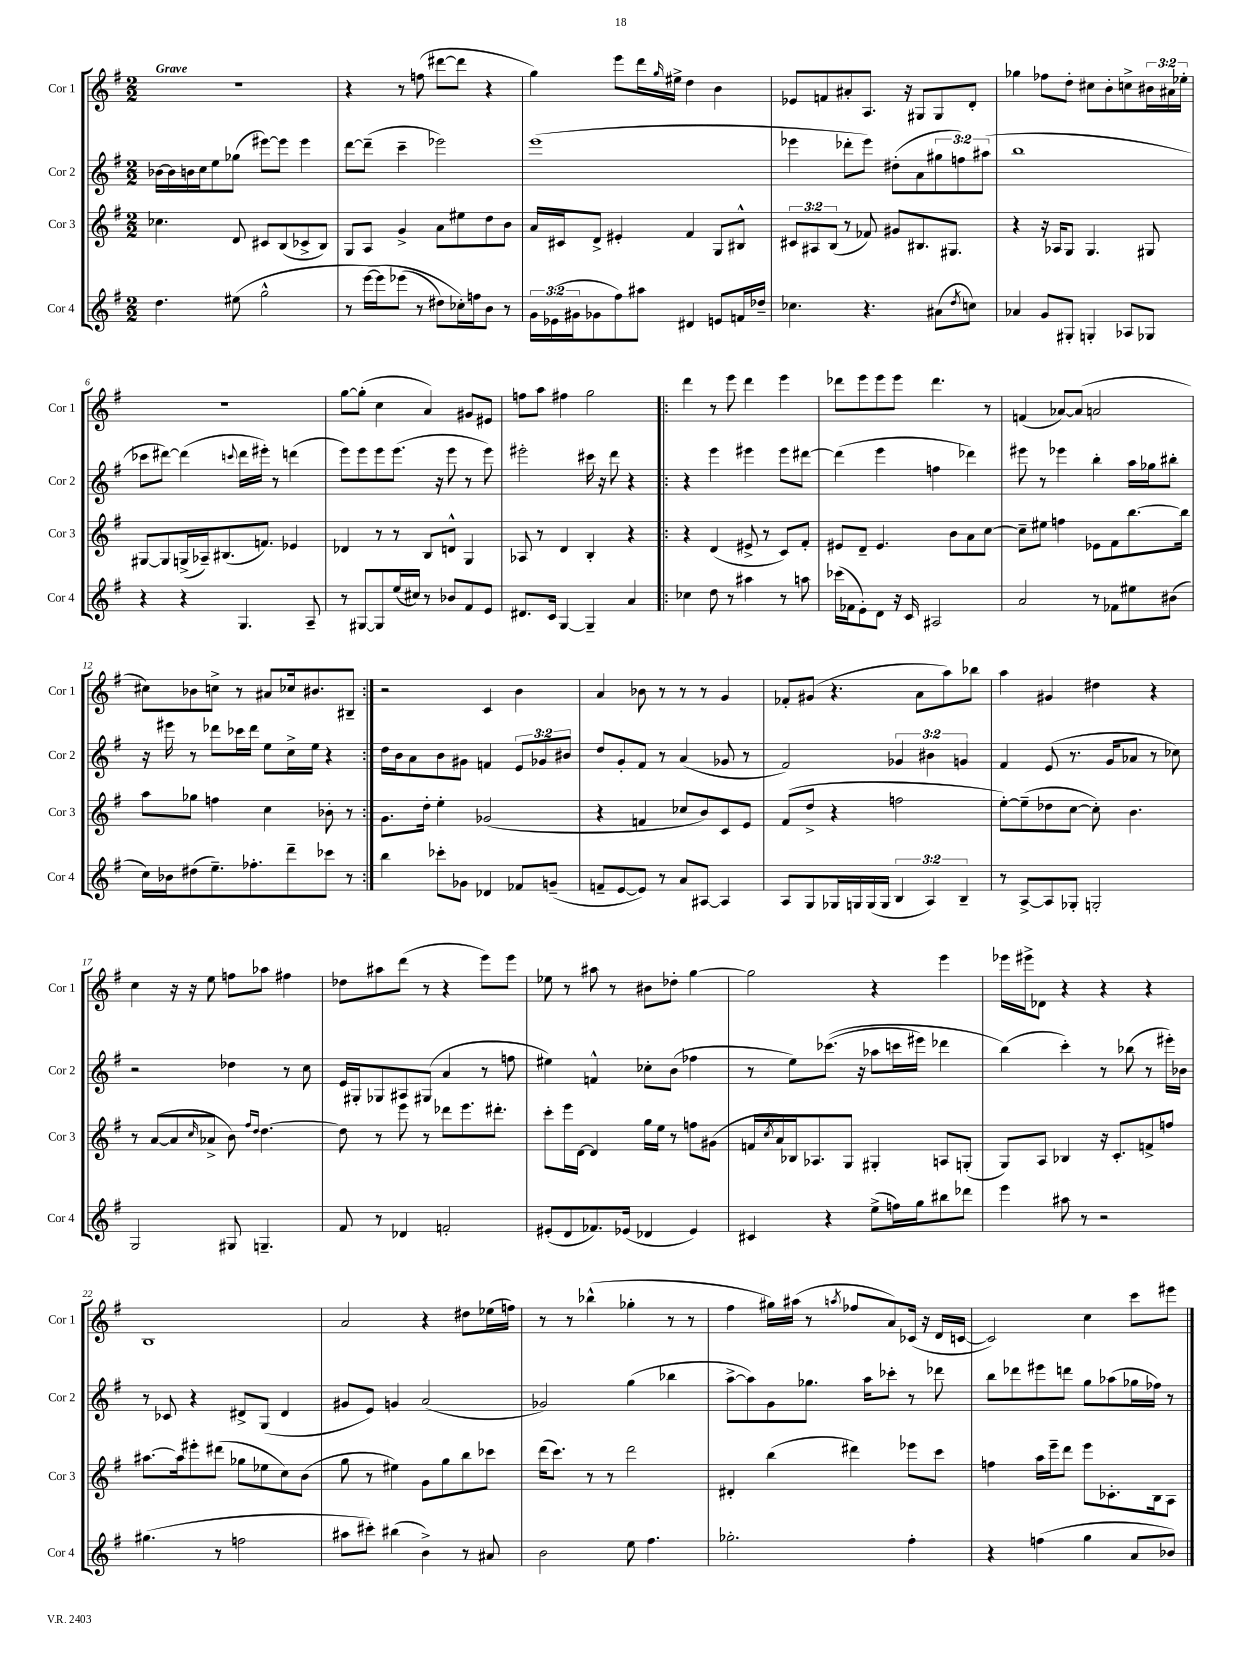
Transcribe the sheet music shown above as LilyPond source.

<<
\new StaffGroup <<
\new Staff = "s0" \with { instrumentName = "Cor 1" shortInstrumentName = "Cor 1" } {
    \clef treble \key g \major \numericTimeSignature \time 2/2 \override Staff.TupletNumber.text = #tuplet-number::calc-fraction-text \tempo "Grave"
    r1 |
    r4 r8 f''8( dis'''8~ dis'''8 r4 |
    g''4) e'''8 d'''16 \grace { g''16 } eis''16-> d''4 b'4 |
    ees'8 f'8 ais'8-. a8. r16 gis8 gis8 d'8-. |
    ges''4 fes''8 d''8-. cis''8 b'8-. c''8-> \tuplet 3/2 { bis'16 ais'16 ees''16-. } |
    R1 |
    g''8~ g''8-.( c''4 a'4) gis'8 eis'8 |
    f''8 a''8 fis''4 g''2 |
    \repeat volta 2 { d'''4 r8 e'''8 d'''4 e'''4 |
    des'''8 e'''8 e'''8 e'''8 des'''4. r8 |
    f'4( aes'8~) aes'8( a'2 |
    cis''8) bes'8 c''8-> r8 ais'8 ces''16 bis'8. bis8-- | }
    r2 c'4 b'4 |
    a'4 bes'8 r8 r8 r8 g'4 |
    fes'8-. gis'8( r4. a'8 a''8) bes''8 |
    a''4 gis'4 dis''4 r4 |
    c''4 r16 r16 e''8 f''8 aes''8 fis''4 |
    des''8 ais''8 d'''8( r8 r4 e'''8) e'''8 |
    ees''8 r8 ais''8 r8 bis'8 des''8-. g''4~ |
    g''2 r4 e'''4 |
    ees'''16 eis'''16-> des'8 r4 r4 r4 |
    b1 |
    a'2 r4 dis''8 ees''16( f''16) |
    r8 r8 bes''4-^( ges''4-. r8 r8 |
    fis''4 gis''16) ais''16( r8 \acciaccatura { a''8 } fes''8 a'8) ces'16( r16 d'16 c'16~ |
    c'2) c''4 c'''8 eis'''8 \bar "|." |
}
\new Staff = "s1" \with { instrumentName = "Cor 2" shortInstrumentName = "Cor 2" } {
    \clef treble \key g \major \numericTimeSignature \time 2/2 \override Staff.TupletNumber.text = #tuplet-number::calc-fraction-text
    bes'16~ bes'16 b'16 c''16 e''8 ges''8( eis'''8~) eis'''8 eis'''4 |
    d'''8~ d'''8--( c'''4-- ees'''2) |
    e'''1( |
    ees'''4 des'''8-. ees'''8) dis''8-.( a'8 \tuplet 3/2 { gis''8 f''8) ais''8( } |
    b''1 |
    ces'''8 dis'''8~) dis'''4( \appoggiatura { c'''8 } dis'''16 eis'''16-.) r8 d'''4( |
    e'''8) e'''8 e'''8 e'''8.( r16 e'''8 r8 e'''8) |
    eis'''2-. cis'''16 r16 d'''8 r4 |
    \repeat volta 2 { r4 e'''4 eis'''4 eis'''8 dis'''8~ |
    dis'''4( e'''4 f''4 des'''4) |
    eis'''8 r8 ees'''4 b''4-. a''16 ges''16 bis''8-. |
    r16 eis'''16 r8 des'''8 ces'''16 des'''16 e''8 c''16-> e''16 r4 | }
    d''16 b'16 a'8 b'8 gis'8 f'4 \tuplet 3/2 { e'8 ges'8 bis'8 } |
    d''8 g'8-. fis'8 r8 a'4( ges'8 r8 |
    fis'2) \tuplet 3/2 { ges'4 bis'4 g'4 } |
    fis'4 e'8( r8. g'16 aes'8 r8 ces''8) |
    r2 des''4 r8 c''8 |
    e'16 gis16-. ges8 ais8 gis8( a'4 r8 f''8 |
    eis''4) f'4-^ ces''8-. b'8( fes''4 |
    r8 e''8) ces'''8.(\( r16 aes''8 c'''16 eis'''16) des'''4 |
    b''4(\) c'''4-.) r8 bes''8( r8 eis'''16-.) bes'16 |
    r8 ces'8 r4 dis'8-> g8( dis'4 |
    gis'8 e'8) g'4 a'2( |
    ges'2) g''4( bes''4 |
    a''8~-> a''8) g'8 ges''8. a''16 ces'''8-. r8 des'''8 |
    b''8 des'''8 eis'''8 d'''8 g''8 aes''8( ges''16 fes''16) r8 \bar "|." |
}
\new Staff = "s2" \with { instrumentName = "Cor 3" shortInstrumentName = "Cor 3" } {
    \clef treble \key g \major \numericTimeSignature \time 2/2 \override Staff.TupletNumber.text = #tuplet-number::calc-fraction-text
    ces''4. d'8 cis'8 b8( ces'8-> b8) |
    g8 a8 g'4-> a'8 eis''8 d''8 b'8 |
    a'16 cis'16 d'8-> eis'4-. fis'4 g8 bis8-^ |
    \tuplet 3/2 { cis'8 ais8 b8( } r8 fes'8) gis'8 bis8. gis8. |
    r4 r16 aes16 g8 g4. gis8 |
    gis8~ gis8 g16->( aes16--) bis8.( f'8.) ees'4 |
    des'4 r8 r8 b8 d'8-^ g4 |
    aes8 r8 d'4 b4-. r4 |
    \repeat volta 2 { r4 d'4( eis'8-> r8 c'8) fis'8-. |
    eis'8 d'8-- eis'4. b'8 a'8 c''8~ |
    c''8-- eis''8 f''4 ees'8 fis'8 b''8.~ b''16 |
    a''8 ges''8 f''4 c''4 bes'8-. r8 | }
    g'8. d''16-. e''4-. ges'2( |
    r4 f'4 ces''8 b'8) c'8 e'8 |
    fis'8( d''8-> r4 f''2 |
    e''8~-.) e''8--( des''8 c''8~ c''8-.) b'4. |
    r8 a'8~( a'8 \grace { c''16 } aes'8-> b'8) \grace { fis''16 d''16 } d''4.~ |
    d''8 r8 e'''8 r8 des'''8 e'''8. dis'''8.-. |
    c'''8-. e'''16 d'16~ d'4 g''16 e''16 r8 f''8 gis'8( |
    f'16 \acciaccatura { c''8 } a'16) bes16 aes8. g8 gis4-. a8 g8-.( |
    g8) a8 bes4 r16 c'8.-. f'8-> f''8 |
    ais''8.~ ais''16 eis'''8-. dis'''8( ges''8 ees''8 c''8) b'8( |
    g''8 r8 eis''4) g'8 g''8 b''8 ces'''8 |
    d'''16( c'''8.) r8 r8 d'''2 |
    dis'4-. b''4( dis'''4) ees'''8 c'''8 |
    f''4 a''16 e'''16-- d'''8 e'''8 ces'8.-. b16 a8 \bar "|." |
}
\new Staff = "s3" \with { instrumentName = "Cor 4" shortInstrumentName = "Cor 4" } {
    \clef treble \key g \major \numericTimeSignature \time 2/2 \override Staff.TupletNumber.text = #tuplet-number::calc-fraction-text
    d''4. eis''8( g''2-^ |
    r8 e'''16~\( e'''16) ees'''8( r8 dis''8) ces''16-.\) f''16 b'8 r8 |
    \tuplet 3/2 { g'16 ees'16( gis'16 } ges'8 fis''8) ais''8 dis'4 e'8 f'16 des''16-- |
    ces''4. r4. ais'8( \acciaccatura { d''8 } c''8) |
    aes'4 g'8 gis8-. g4-. aes8 ges8 |
    r4 r4 g4. a8-- |
    r8 gis8~ gis8 e''16( cis''16) r8 bes'8 fis'8 e'8 |
    dis'8. c'16 g4~ g4-- a'4 |
    \repeat volta 2 { ces''4 d''8 r8 ais''4 r8 a''8 |
    ces'''16( fes'16 e'8-.) d'8 r16 c'16 ais2 |
    a'2 r8 fes'8 eis''8 bis'8( |
    c''16) bes'16 dis''8( e''8.--) fes''8.-. d'''8-- ces'''8 r8 | }
    b''4 ces'''8-. ges'8 des'4 fes'8 g'8--( |
    f'8-- e'8~ e'8) r8 a'8 ais8~ ais4 |
    a8 g8 ges16 g16 g16( g16 \tuplet 3/2 { b4 a4) b4-- } |
    r8 a8~-> a8 ges8-. g2-. |
    g2 gis8 g4.-- |
    fis'8 r8 des'4 f'2-. |
    eis'8-.( d'8 fes'8.) ees'16( des'4 ees'4) |
    cis'4 r4 e''8->( f''16) g''16 bis''8 des'''8 |
    e'''4 ais''8 r8 r2 |
    gis''4.( r8 f''2 |
    ais''8 cis'''8-.) bis''4( b'4->) r8 ais'8 |
    b'2 e''8 fis''4. |
    ges''2.-. fis''4-. |
    r4 f''4( g''4 a'8 bes'8) \bar "|." |
}
>>
>>
